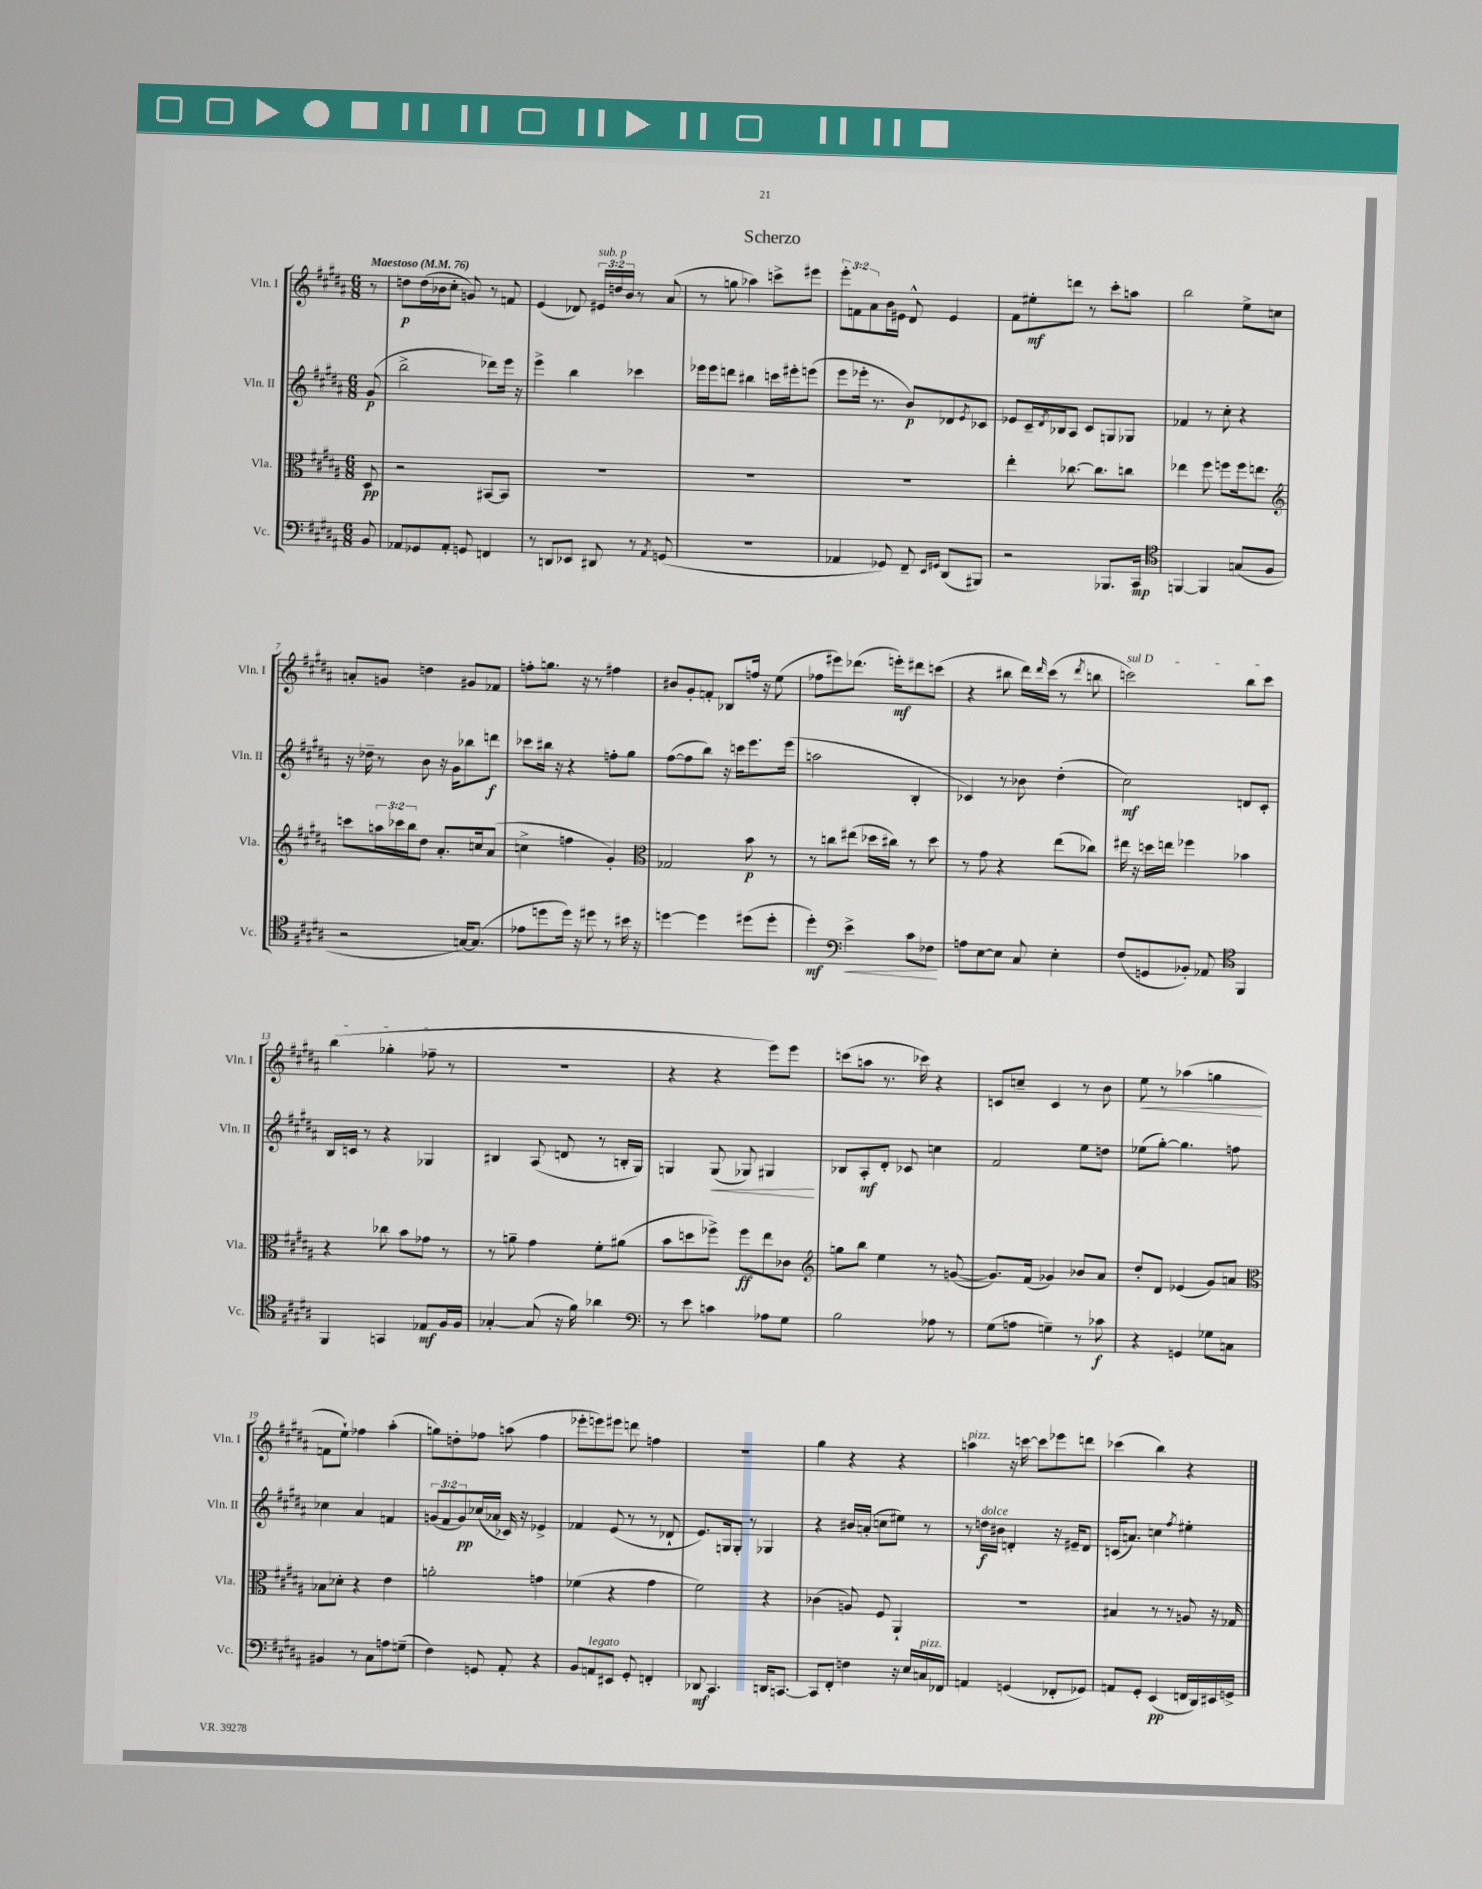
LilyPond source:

\header { title = "Scherzo" }
<<
\new StaffGroup <<
\new Staff = "s0" \with { instrumentName = "Vln. I" shortInstrumentName = "Vln. I" } {
    \clef treble \key b \major \numericTimeSignature \time 6/8 \override Staff.TupletNumber.text = #tuplet-number::calc-fraction-text \partial 8 \tempo "Maestoso" 4 = 76
    r8 |
    d''8\p d''16( bes'16 cis''8-. g'8) r8 f'8 |
    e'4( des'8) \tuplet 3/2 { eis'16^\markup { \italic "sub. p" } d''16 b'16 } r8 ais'8( |
    r8 g''8 aes''4) c'''8-> eis'''8 |
    \tuplet 3/2 { e'''8-. f'8 ais'8 } b'16 eis'16 dis'8-^ eis'4 |
    fis'8 eis''8-.\mf d'''8 r8 cis'''8-. a''8 |
    b''2 e''8-> c''8 |
    a'8-. g'8 d''4 gis'8 fes'8 |
    f''8-. g''8. r16 r8 fis''4 |
    bis'8 gis'8-. f'8-. bes8 f''16 r16 e''8( |
    fes''8 eis'''8) des'''8.( e'''16-.\mf) dis'''8 c'''8( |
    r4 bis''8 dis'''16) \grace { dis'''16 } cis'''16( r8 \acciaccatura { dis'''8 } b''8 |
    \once \override TextSpanner.bound-details.left.text = \markup { \italic "sul D" } c'''2\startTextSpan) b''8 c'''8 |
    b''4( ges''4-. fes''8--\stopTextSpan r8 |
    R2. |
    r4 r4 e'''8) e'''8 |
    c'''8( a''8 r8. ces'''16) r4 |
    c'8 c''8-- c'4 r8 b'8 |
    e''8\< r8 aes''4( g''4\! |
    f'8 e''8-!) fes''4 ais''4-.( |
    g''8) d''8-. fes''8 a''8( fes''4 |
    ees'''8-. e'''8) eis'''8 d'''8 f''4 |
    R2. |
    gis''4 r4 r4 |
    a''4^\markup { \italic "pizz." } r16 c'''16~ c'''8 ees'''8 d'''8 |
    ces'''4( b''4) r4 \bar "|." |
}
\new Staff = "s1" \with { instrumentName = "Vln. II" shortInstrumentName = "Vln. II" } {
    \clef treble \key b \major \numericTimeSignature \time 6/8 \override Staff.TupletNumber.text = #tuplet-number::calc-fraction-text \partial 8
    gis'8\p( |
    b''2-> des'''8) e'''16 r16 |
    e'''4-> b''4 ces'''4 |
    ees'''16 ees'''16 d'''8 bis''4 c'''16 eis'''16-. e'''8( |
    e'''8 ees'''16-. r8. b'8\p) des'8 \acciaccatura { e'8 } ces'8 |
    ees'8 cis'16-- \acciaccatura { dis'8 } bes16 ais8 cis'8 g8 ges8 |
    fes'4 r8 cis''8-. r4 |
    r16 des''16-- r8 b'8 r16 gis'16 bes''8 d'''8\f |
    ces'''8 bis''16 r16 r4 f''8-. gis''8 |
    fis''8~( fis''8 b''8) r16 c'''16 e'''8. e'''16( |
    a''2 b4-. |
    ces'4) r8 bes'8 dis''4-.( |
    cis''2\mf) d'8 cis'8-. |
    b16 c'16 r8 r4 ges4 |
    bis4 ais8( d'8 r8 b16-. gis16) |
    g4 g8\<( ges8) gis4\! |
    bes8 ais8-.\mf dis'8-. ces'8 c''4 |
    fis'2 e''8 d''8 |
    ees''8( gis''8~-.) gis''4. f''8 |
    ces''4 ais'4 f'4 |
    \tuplet 3/2 { g'8( fis'8 g'8\pp) } ces''16( aes'16 ces'16) r16 ees'4-> |
    fes'4 e'8( r8 r8 des'8-! |
    e'8.) g16 g8-. r8 ges4 |
    r4 bis'16 a'16-.( c''8 eis''8) r8 |
    r8 d''16\f^\markup { \italic "dolce" } bis'16 d'4-. r16 eis'16-- d'8 |
    c'16( a'8.) c''4 \acciaccatura { fis''8 } eis''4-. \bar "|." |
}
\new Staff = "s2" \with { instrumentName = "Vla." shortInstrumentName = "Vla." } {
    \clef alto \key b \major \numericTimeSignature \time 6/8 \override Staff.TupletNumber.text = #tuplet-number::calc-fraction-text \partial 8
    dis8\pp |
    r2 bis,8~ bis,8 |
    R2. |
    R2. |
    R2. |
    e''4-. ces''8.~ ces''8. c''8 |
    ees''4 fis''8 f''8 f''16 e''8. |
    \clef treble c'''8 \tuplet 3/2 { a''16 ces'''16 b''16 } dis''8 ais'8.-. c''16 ais'8( |
    c''4-> f''4 gis'4-.) |
    \clef alto ges2 b'8\p r8 |
    r8 c''8 eis''8( des''16 cis''16) r8 des''8 |
    r8 gis'8 r4 e''8( ces''8) |
    eis''16 r16 d''16 e''16 fes''4 bes'4 |
    r4 ces''8 b'8 ges'8 r8 |
    r8 a'8-- gis'4 fis'8-. ais'8( |
    b'8 d''8 fes''8->) fes''8\ff e''8 ces'8 |
    \clef treble g''8 b''8 e''4 r8 g'8~( |
    g'8.) fis'16( ges'4) bes'8 ais'8 |
    dis''8-. dis'8 ees'4( gis'8) a'8 |
    \clef alto bes8 des'8-. r4 e'4 |
    a'2-. g'4 |
    fes'4( r4 gis'4 |
    fis'2) r4 |
    ces'4( a8) fis8 ais,4-! |
    R2. |
    bis4 r8 r8 a8 r16 ges16 \bar "|." |
}
\new Staff = "s3" \with { instrumentName = "Vc." shortInstrumentName = "Vc." } {
    \clef bass \key b \major \numericTimeSignature \time 6/8 \partial 8
    b,8 |
    aes,8 ges,8 aes,8-. g,8 f,4 |
    r8 d,8 ees,8 dis,8 r8 \acciaccatura { ais,8 } g,8( |
    R2. |
    aes,4 ges,8) fis,8-- \grace { e,16 gis,16 } dis,8( bis,,8) |
    r2 bes,,8. cis,16\mp |
    \clef tenor f,4~ f,4 g8( fis8 |
    r2 g16~) g8.( |
    ees'8 d''8 d''16) r16 dis''8 r8 bis'16 r16 |
    d''4~ d''4 dis''8( dis''8-. |
    dis''4-.\mf) \clef bass e'4->\< cis'8 fes8\! |
    a8 e8~ e8 cis8 e4-. |
    fis8( g,8 bes,8-.) aes,8 \clef tenor fis,4 |
    fis,4 g,4 ees8\mf fis16 fis16 |
    ges4~-. ges8( r16 fis'16) aes'4 |
    \clef bass r8 e'8 c'4 aes8 gis8 |
    b2 aes8 r8 |
    gis8( a8 g4--) r8 ces'8\f |
    r4 g,4 ges8 c8 |
    bis,4 r8 cis8 a8 g8--( |
    fis4) g,8 ais,8-. r4 |
    b,8 a,8^\markup { \italic "legato" } eis,8 gis,8-. f,4-. |
    des,8\mf cis,4. d,16 c,8.~ |
    c,8 fis,8-. f4 r16 e16 c16^\markup { \italic "pizz." } fes,16 |
    a,4 g,4( fes,8-. ges,8) |
    a,8 gis,8-. e,4\pp( f,16 dis,16) eis,16 g,16-> \bar "|." |
}
>>
>>
